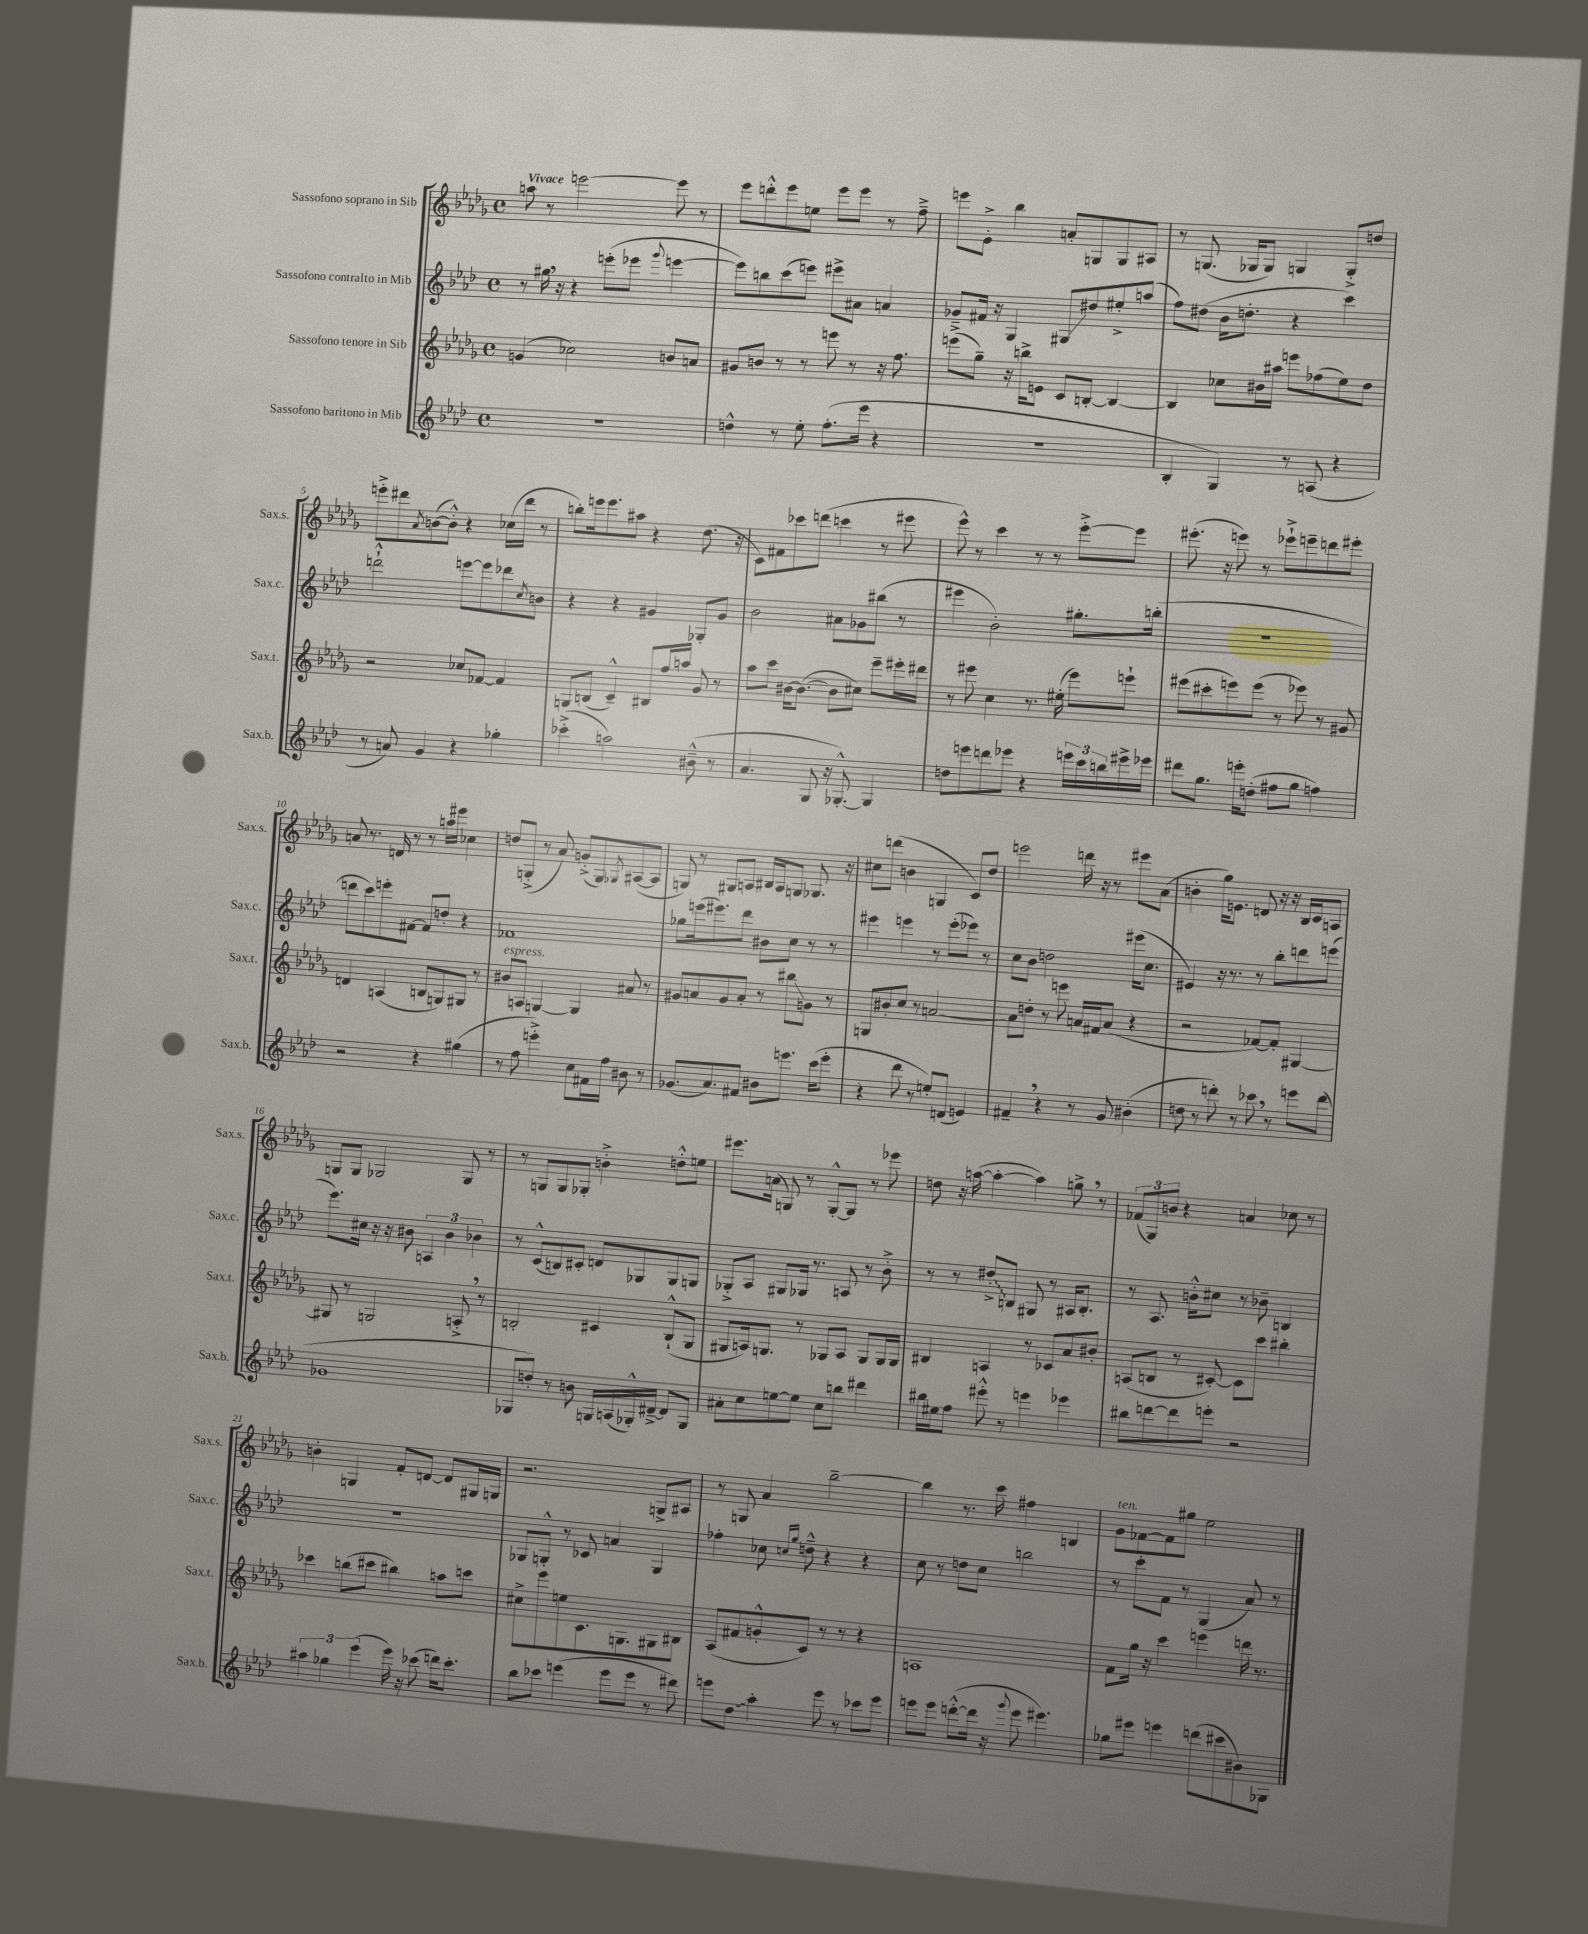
<<
\new StaffGroup <<
\new Staff = "s0" \with { instrumentName = "Sassofono soprano in Sib" shortInstrumentName = "Sax.s." } {
    \clef treble \key des \major \defaultTimeSignature \time 4/4 \tempo "Vivace"
    a''8 r8 e'''2~ e'''8 r8 |
    ees'''8 d'''8-.-^ ees'''8 e''8 ees'''8 ees'''8 r8 f''8---> |
    e'''8 ees'8-.-> bes''4 a'8-. g8 g8 ais8 |
    r8 g8.( ges16 ges8) g4 g8-.-> d''8 |
    e'''8-.-> dis'''8 \acciaccatura { aes'8 } b'8~( b'8-.-^) r4 ces''16( dis'''16 r8 |
    b''8-.) e'''16 e'''8. ais''8 r4 des''8.( r16 |
    c'8) fis'8 ces'''8 d'''8( c'''4 r8 eis'''8 |
    ees'''8-^) r8 c'''4 r8 r8 ees'''8~-.-> ees'''8 |
    eis'''8.-.( r16 e'''8) r8 ees'''8-!-> e'''8-- d'''8 eis'''8-. |
    a'8 r8. d'16 r8 r8 a''16 eis'''16 ces''4 |
    d''8 g8-.->( r8 aes'8) g'8-.->( g8) \acciaccatura { ges8 } ais8~( ais8 |
    g8) r8 gis8 a8 bis16 a16 g8 ges8. r16 |
    cis''8 d'''8( b'4 g4 c'8) des''8 |
    e'''2 d'''16 r16 r8 eis'''8 aes'8( |
    b'4-. ges''16) e'8. d'8 r16 r16 bes16 c'16 a8 |
    g8 g8 ges2 ges8 r8 |
    r8 g8 g8 ges8-. b'4-.-> d''8-.-^ e''8 |
    eis'''8. a'16( g8) r8 g8~-.-^ g8 r8 ees'''8 |
    d''8 r16 a''16~( a''4~-. a''4) g''8-> \breathe r8 |
    \tuplet 3/2 { fes'8( ges8) b'8 } r4 a'4 ces''8 r8 |
    b'4-. g4 f'8-. d'8~ d'8 gis16 g16 |
    r2. g8-> ais8 |
    r8 g8 aes'4 bes''2~-- |
    bes''4 r8. c'''16 fis''4 b4 |
    ges'8^\markup { \italic "ten." } fes'8~ fes'8 gis''8 ees''2 \bar "|." |
}
\new Staff = "s1" \with { instrumentName = "Sassofono contralto in Mib" shortInstrumentName = "Sax.c." } {
    \clef treble \key aes \major \defaultTimeSignature \time 4/4
    r8 gis''16 \breathe r16 r4 e'''8-.( ees'''8 \appoggiatura { g'''8 } e'''4~ |
    e'''8) b''8 c'''8( e'''8) eis'''8-> ais'8 a'4 |
    ges'8---> fis'16 r16 g4 gis8\glissando dis''8 eis''8-.-> a''8( |
    f''8) dis''8( bes'16 d''8.-. r4 c'''4) |
    d'''2-!-^ e'''8~ e'''8 des'''8 \acciaccatura { c''8 } b'8 |
    r4 r4 gis'4 ges8-. gis'8 |
    bes'2 ais'8 ges'8 bis''8( r8 |
    eis'''4 bes'2-.) gis''8.-. b''16-.( |
    R1 |
    d'''8 c'''8) e'''8-. fis'8~ fis'8 d''8-. r4 |
    fes'1 |
    ges''8 e'''16( eis'''8.) des'''8 bis'8 c''8 r8 r8 |
    eis'''4 e'''4 r8 e'''8-.( ees'''8) r8 |
    c''8 bes'8 d''2 eis'''16( c''8. |
    eis'4) r16 r8. r8 bes''8-. d'''8 e'''8( |
    ees'''8.) cis''16 r16 r16 bis'8 \tuplet 3/2 { a4 bis'4 bes'4 } |
    r8 c'8-^( b8) cis'8-. d'8 ges8 ges8 g8 |
    ges8-.-> aes8 gis8 ges16 r8. a8 r8 bes'8-.-> |
    r8 r8 \once \override Glissando.style = #'zigzag dis''8-.->\glissando b8 gis8 r8 ais16 b8.-. |
    r8 aes8. b'16-.-^ cis''8 r8 bes'8-- b4 |
    R1 |
    ges8 g8-.-^ r8 ces'8 a'4 g4 |
    fes''4-. ces''8 \grace { c''16 g''16 } d''8---^ r4 r4 |
    c''8 r8 d''8 c''8 b''2 |
    r8 c'''8-. f'8 r8 g4( aes'8) r8 \bar "|." |
}
\new Staff = "s2" \with { instrumentName = "Sassofono tenore in Sib" shortInstrumentName = "Sax.t." } {
    \clef treble \key des \major \defaultTimeSignature \time 4/4
    g'4( ces''2) b'8 a'8 |
    gis'8 b'8 r8 r8 e'''8 r8 r16 f''8. |
    e'''8( ges''8--) r16 b''16-> e'8 c'8 b8~-. b4~ |
    b4 ces''8 bis'16 ais''16 e'''8 fes''8( ees''8) des''8 |
    r2 ces''8 fes'8~ fes'4 |
    g8 b8( c'4---^) bis8 f''16 a''16 ges'8 r8 |
    aes''8 c'''8 bis'16~ bis'8.~( bis'8 cis''8) ees'''8-- eis'''16-. dis'''16 |
    r8 eis'''8 c''4 r8. eis''16-.( eis'''8) e'''8-! |
    eis'''8( cis'''8-. e'''8) e'''8( r8 ees'''8) r8 gis'8 |
    d'4 a4( b8 g8) gis8 r8 |
    bis'8^\markup { \italic "espress." } a8 g4~ g4 ais'8 r8 |
    gis'8 a'8 gis'8 a'8-. r8 bis''8\glissando g'8 r8 |
    g8 bis'8-. c''8 r8 a'2~ |
    a'8 d''8-. r8 e'''8 a'16 fis'16 a'8( r4 |
    r2 fes'8~) fes'8-. gis4~ |
    gis8 r8 g2 a8-.-> \breathe r8 |
    b2-. cis'4 b8-!-^( ges8 |
    gis8 a16) g8. r8 ges8 a8 ges8 ges16 ges16 |
    bis4 a4 r8 ces'8 aes'8 bis'8-. |
    a8( b8 r8 cis'8~-.) cis'8 c'''8 bis''4-. |
    ces'''4 b''8( cis'''8 bis''4) a''8 c'''8 |
    cis''8-> ees'''8 e''8 c'8. g8. gis8 bis8 |
    aes8( fis'8 g'8-.-^ c'8) r8 r8 r4 |
    a1 |
    f'8 ges''16 r16 c'''4 e'''4 d'''16 r8. \bar "|." |
}
\new Staff = "s3" \with { instrumentName = "Sassofono baritono in Mib" shortInstrumentName = "Sax.b." } {
    \clef treble \key aes \major \defaultTimeSignature \time 4/4
    R1 |
    d''4-^ r8 ees''8-. f''8.-.( ees'''16 r4 |
    R1 |
    bes4-. g4) r8 a8( r4 |
    r8 a'8) g'4 r4 ges''4-. |
    ces'''4-.->( a''2) bis'8---^( r8 |
    aes'4. g8 r16 ges8.~-.-^) ges4 |
    d''8 e'''8 d'''8 ees'''8 r4 \tuplet 3/2 { e'''16 c'''16 b''16 } eis'''16-> ees'''16 |
    dis'''8 g''8. e'''16-. d''8-.( fis''8 g''8 f''4) |
    r2 r4 gis''4( |
    r8 f''8 e'''4-.->) c''8 fis'16 f''16 bis'8 r8 |
    ges'8.( aes'8.) fis'8 bis'8 e'''8. c'''16( e'''8-. |
    r4 des'''8 r8 e''8-.) d'8( e'4) |
    fis'4-- \breathe r4 r8 g'8 bis'4-.( |
    d''8 r8 d'''8-.) r8 ces'''8 \breathe r8 e'''8 d'''8( |
    ges'1 |
    ges8 d''8-.) r8 b'8 g16 a16( ges16-.-^) dis'16~---> dis'8 ges8 |
    ais'8-. c''8 e''8~ e''8 c''8 b''8 dis'''4 |
    bis''16 eis''16 f''8 eis'''8-.-^ r8 e'''4 ees'''4 |
    bis''8 d'''8~ d'''8 e'''8-. r2 |
    \tuplet 3/2 { ais''4 ges''4 ees'''4( } ees'''16) r16 ces'''8( d'''16) ces'''8.-. |
    bes''8 ces'''8 e'''4( e'''8 e'''8 r8 dis'''8) |
    e'''8 \once \override Glissando.style = #'zigzag des''8\glissando aes''4-. e'''8 r8 ces'''8 e'''8 |
    e'''8 e'''8 d'''8~-.-^( d'''16 r16 \appoggiatura { g'''8 } e'''8 eis'''4.) |
    ges''8 eis'''8 e'''4 d'''8( cis'''8 bis'8) ges8 \bar "|." |
}
>>
>>
